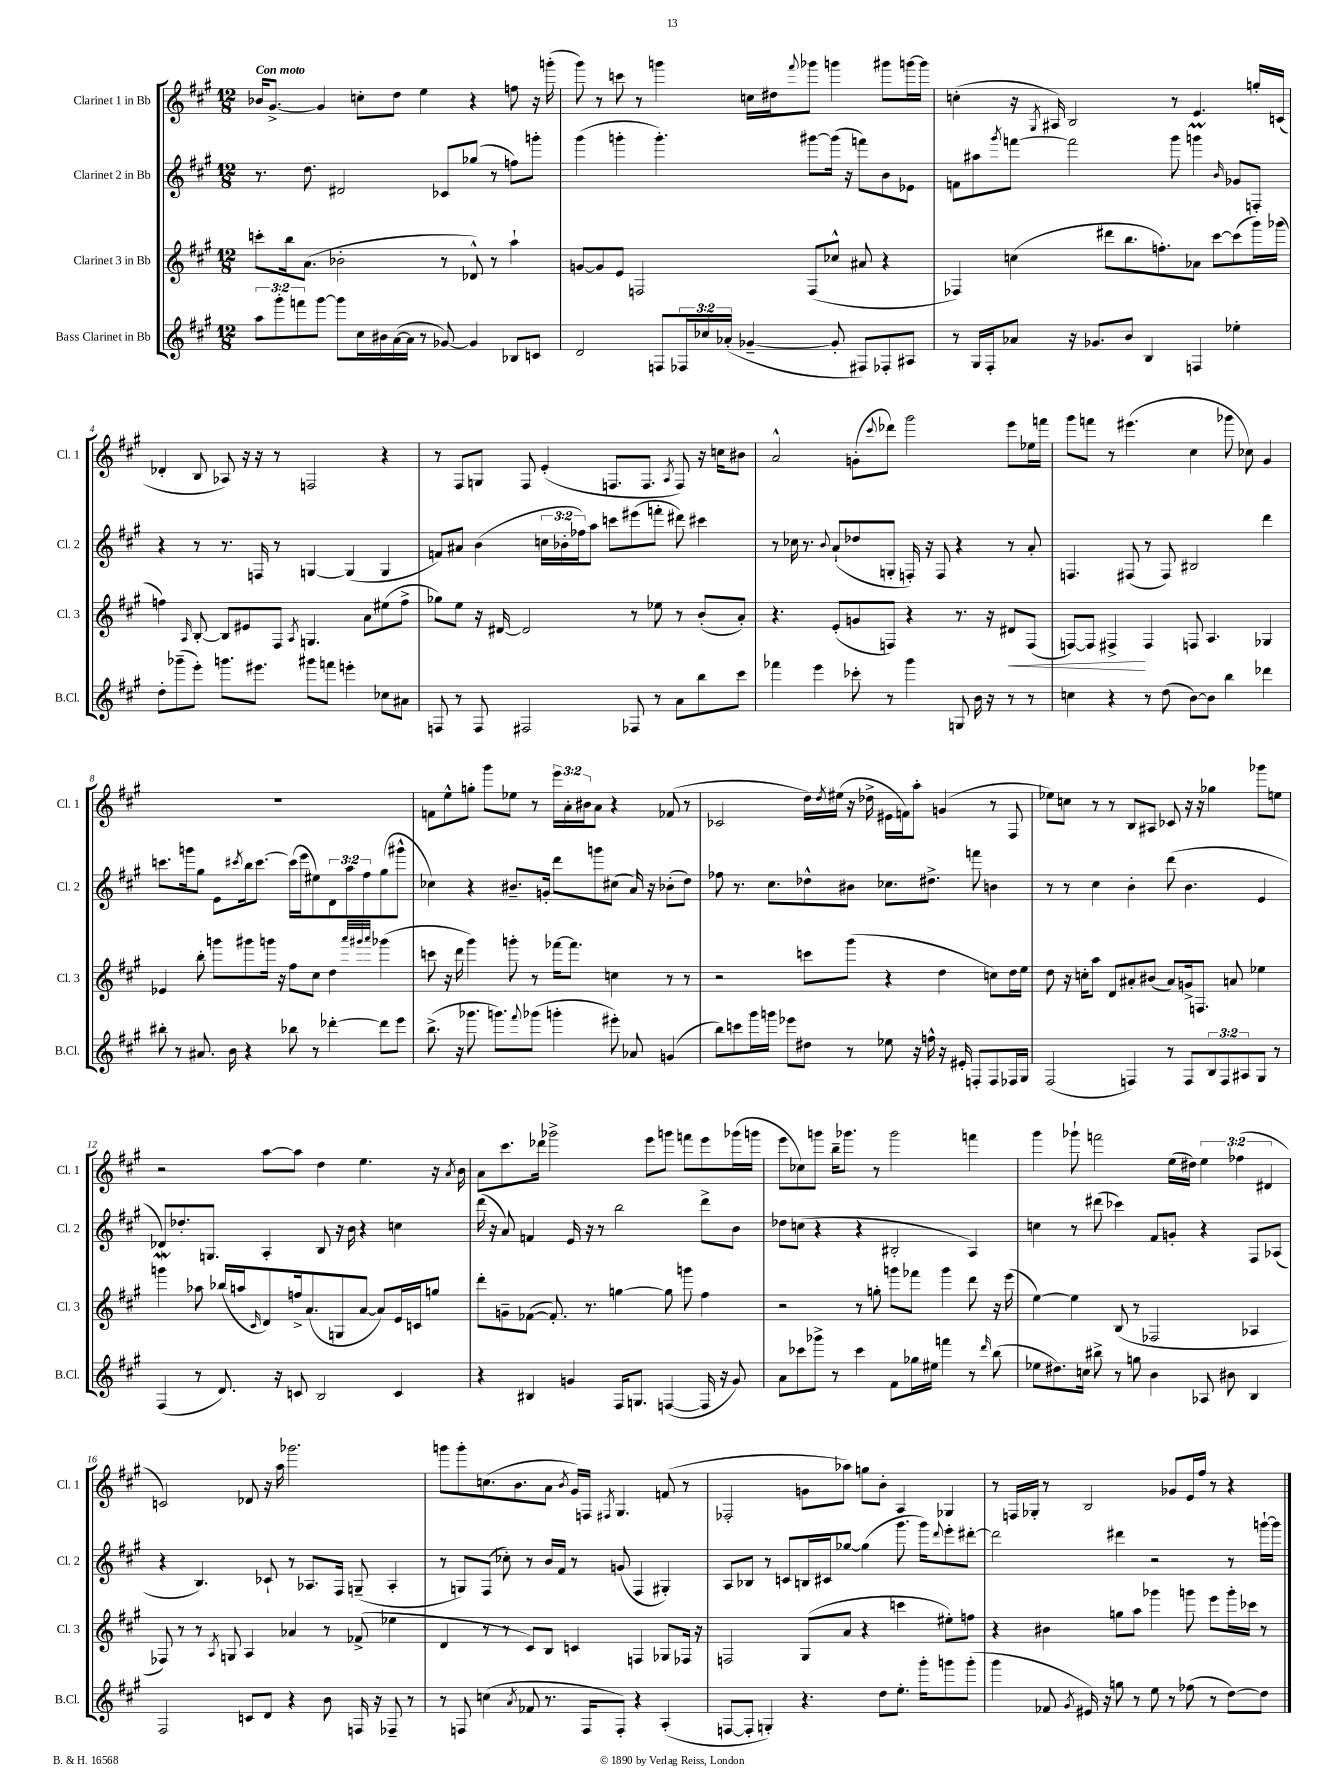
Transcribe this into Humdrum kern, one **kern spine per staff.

**kern	**kern	**dynam	**kern	**kern
*part4	*part3	*part3	*part2	*part1
*staff4	*staff3	*staff3	*staff2	*staff1
*I"Bass Clarinet in Bb	*I"Clarinet 3 in Bb	*	*I"Clarinet 2 in Bb	*I"Clarinet 1 in Bb
*I'B.Cl.	*I'Cl. 3	*	*I'Cl. 2	*I'Cl. 1
*clefG2	*clefG2	*	*clefG2	*clefG2
*k[f#c#g#]	*k[f#c#g#]	*	*k[f#c#g#]	*k[f#c#g#]
*M12/8	*M12/8	*	*M12/8	*M12/8
=1	=1	=1	=1	=1
!	!	!	!	!LO:TX:a:B:t=Con moto
12aa\L	8cccn'\L	.	8.r	16b-X/KL
.	.	.	.	[8.g#^/J
12ggg#'\	.	.	.	.
.	16bb\k	.	.	.
12fffn\	.	.	.	.
.	(8.a\J	.	8.dd\	.
[8ggg#\J	.	.	.	4g#/]
8ggg#\L]	2b-X'\	.	2d#X/	.
16cc#\L	.	.	.	8ccn'\L
16b#X\	.	.	.	.
([16a\	.	.	.	8dd\J
16a\JJ]	.	.	.	.
8r	.	.	.	4ee\
[8g-X/)	8r	.	8c-X/L	.
4g-/]	8d-X^^/)	.	(8gg-X/J	4r
.	8r	.	8r	.
8B-X/L	4aa`\	.	8ffn\L)	8ffn\
8cn/J	.	.	8gggn'\J	16r
.	.	.	.	(16gggn'\
=2	=2	=2	=2	=2
2d/	[8gn/L	.	(4ggg#\	8ggg#\)
.	8g/]	.	.	8r
.	8e/J	.	4gggn'\	8cccn\
.	2Fn/	.	.	8r
8Fn/L	.	.	4.ggg'\)	4gggn\
24F-X/L	.	.	.	.
24cc-X/	.	.	.	.
(24a-X'/JJ	.	.	.	.
[4g-X~/	.	.	.	16ccn\LL
.	.	.	.	16dd#X\J
.	.	.	.	8qqfff#/
.	(8F/L	.	[8ggg#X\L	8ggg-X\J
8g-'/]	8cc-X^^/J	.	(16ggg#\Jk]	4gggn\
.	.	.	16r	.
8F#X/L)	8a#X/	.	8fffn\L)	.
8F-X'/	4r	.	8b\	8ggg#X\L
8A#X/J	.	.	8e-X\J	[16gggn\L
.	.	.	.	16ggg\JJ]
=3	=3	=3	=3	=3
8r	4F-X/)	.	8fn\L	(4ccn'\
16G#/LL	.	.	8aa#X\	.
16F#'/J	.	.	.	.
.	.	.	8qggg#/	.
8a-X/J	(4ccn\	.	[8fffn\J	16r
.	.	.	.	8qG#/
.	.	.	.	16A#X/)
16r	.	.	2fff\]	2B/
8.g-X/L	.	.	.	.
.	8ddd#X\L	.	.	.
8b/J	8.bb\	.	.	.
4B/	.	.	.	.
.	8.ffn'\)	.	.	.
.	.	.	8ggg#\	8r
4Fn/	8a-X\J	.	4gggnM\	4.e/
.	[8ccc#\L	.	.	.
.	.	.	16qqb/	.
4ee-X'\	(8ccc#\]	.	8g-X/L	.
.	16ggg#\L)	.	8Fn'/J	16ggn'/LL
.	(16ggg-X\JJ	.	.	(16cn/JJ
!!LO:LB:g=z
=4	=4	=4	=4	=4
8dd'\L	4ffn\)	.	4r	4d-X'/
(8ggg-X~\	.	.	.	.
.	16qqA/	.	.	.
8eee'\J)	[8B'/	.	8r	8B/
8.gggn\L	8B/L]	.	8.r	8A-X/)
.	8e#X/	.	.	16r
8.eee#X\J	.	.	16Fn/	16r
.	8F#/J	.	8r	8r
.	8qA/	.	.	.
8ggg#X\L	4.Gn/	.	[4Gn/	2Fn/
8fffn\J	.	.	.	.
4eeen'\	.	.	(4G/]	.
.	8a\L	.	.	.
8cc-X\L	(8ee#X\	.	4G/	4r
8a#X\J	8ff^\J	.	.	.
=5	=5	=5	=5	=5
8Fn/	8gg-X\L)	.	8fn/L)	8r
8r	8ee\J	.	8a#X/J	8F#/L
8F/	16r	.	(4b\	8Gn/J
.	[16d#X/	.	.	.
2F#X/	2d#/]	.	.	8F#/
.	.	.	24ccn\LL	(4e'/
.	.	.	24b-X'\	.
.	.	.	24ff-X\J)	.
.	.	.	8aa\J	.
.	.	.	8cccn\L	8.Fn/L
8F-X/	8r	.	(8eee#X\	.
.	.	.	.	8.F/J
8r	8ee-X\	.	8fffn'\J	.
.	.	.	.	8qA/
8a\L	8r	.	8ddd#X\)	8F/)
8bb\	(8b'/L	.	4ccc#X\	16r
.	.	.	.	16ccn\KL
8ccc#\J	8a'/J)	.	.	8b#X\J
=6	=6	=6	=6	=6
4fff-X\	4.r	.	8r	2a^^/
.	.	.	16cc-X\	.
.	.	.	8.r	.
4eee\	.	.	.	.
.	.	.	8qqb/	.
.	(8e'/L	.	(8a`/L	.
8ccc-X'\	8gn/	.	8dd-X/	(8gn'\L
.	.	.	.	8qqccc#/
8r	8Fn/J)	.	8Gn'/J	8ddd-X\J)
4ggg#\	4r	.	16Fn'/)	2ggg#\
.	.	.	16r	.
.	.	.	8F/	.
8Gn/	8.r	.	4r	.
16b\	.	.	.	.
16r	16r	.	.	.
!	!	!LO:HP:b	!	!
8r	8d#X/L	<	8r	8eee\L
8r	(8F/J	.	8a'/	16ee-X\L
.	.	.	.	16fffn\JJ
=7	=7	=7	=7	=7
4ccn\	[8Fn/L)	.	4.Fn/	8ggg#\L
.	8F/J]	.	.	8fffn\J
4r	4F#X^/	.	.	8r
.	.	.	(8F#X/	(4.eee#X\
8r	4F#/	[	8r	.
(8dd\	.	.	8F#/)	.
[8b\L)	8Fn/	.	2B#X/	4cc#\
8b\J]	4.A/	.	.	.
4bb\	.	.	.	8ggg-X\
.	.	.	.	8cc-X\)
4ddd-X\	4G-X/	.	4ddd\	4g#/
!!LO:LB:g=z
=8	=8	=8	=8	=8
8bb#X'\	4e-X/	.	8.cccn\L	1.r
8r	.	.	.	.
.	.	.	16gggn\k	.
8.a#X/	8bb'\	.	8gg#\J	.
.	8gggn\L	.	8e\L	.
16b\	.	.	.	.
.	.	.	8qccc#X/	.
4r	8ggg#X\	.	16bb\k	.
.	.	.	[8.ccc#\J	.
.	16gggn\Jk	.	.	.
.	16r	.	.	.
8bb-X\	8ff#\L	.	(16ccc#\LL]	.
.	.	.	16eee\J	.
8r	8cc#\J	.	8ee#X\)	.
[4ddd-X'\	4dd\	.	12d\	.
.	.	.	12aa\	.
.	.	.	12ff#\	.
.	32qqaaa/LLL	.	.	.
.	32qqggg#X/	.	.	.
.	32qqaaa/JJJ	.	.	.
8ddd-\L]	(4ggg-X\	.	(8gg#\	.
8eee\J	.	.	8ggg#X^^\J	.
=9	=9	=9	=9	=9
(8.bb^\	8cccn\	.	4cc-X\)	8fn\L
.	16r	.	.	8ee^^\
16r	16ddd\	.	.	.
8.ggg-X\	4ggg#\)	.	4r	8ggn'\J
.	.	.	.	8ggg#\L
8.gggn\L)	.	.	.	.
.	8gggn'\	.	8.b#X~/L	8ee-X\J
8qqfff#/	.	.	.	.
(8ggg-X\J	8r	.	.	8r
.	.	.	16gn'/Jk	.
4gggn'\	[16fff-X\KL	.	8ddd\L	24eee\LL
.	.	.	.	24a'\
.	8.fff-\J]	.	.	.
.	.	.	.	24b#X\J
.	.	.	8gggn\	8a\J
8eee#X'\)	4ccn\	.	(8cc#X\J	4r
8a-X/	.	.	16a/)	.
.	.	.	16r	.
(4gn/	8r	.	(8b-X'\L	(8f-X/
.	8r	.	8dd\J)	8r
=10	=10	=10	=10	=10
8bb\L)	2r	.	8ff-X\	2c-X/
8cccn\	.	.	8.r	.
16ggg#\L	.	.	.	.
16gggn\JJ	.	.	8.cc#\L	.
8eee-X\L	.	.	.	.
8dd#X\J	8cccn\L	.	8dd-X^^\	16dd\LL)
.	.	.	.	8qdd/
.	.	.	.	(16ee#X\JJ
8r	(8ggg#\J	.	8b#X\J	16r
.	.	.	.	16dd-X^\
8ee-X\	4r	.	8.cc-X\L	16e#X\LL
.	.	.	.	16fn\J)
16r	.	.	.	8aa'\J
16ffn^^\	.	.	8.dd#X^\J	.
16r	4dd\	.	.	(4gn/
16e#X'/	.	.	.	.
8Fn'/L	.	.	8fffn\	.
8F/	8ccn\L)	.	4bn\	8r
16F-X/L	16dd\L	.	.	8F#/
16G#/JJ	16ee\JJ	.	.	.
=11	=11	=11	=11	=11
(2F#/	8dd\	.	8r	8ee-X\L)
.	16r	.	8r	8ccn\J
.	16ccn'\KL	.	.	.
.	8aa\J	.	4cc#\	8r
.	8d/L	.	.	8r
4Fn/)	8a#X'/	.	4b'\	8B/L
.	(8b#X/J	.	.	8A#X/J
8r	8a#/L)	.	(8ddd\	8c-X/
8F/L	16gn^/k	.	4.b\	16r
.	8.Fn/J	.	.	16r
12B/	.	.	.	4gg-X\
12F/	.	.	.	.
.	8an/	.	.	.
12A#X/	.	.	.	.
8G#/J	4ee-X\	.	4e/	8ggg-X\L
8r	.	.	.	8een\J
!!LO:LB:g=z
=12	=12	=12	=12	=12
(4F#/	4gggnw\	.	8d-X/L)	2r
.	.	.	8.dd-X'/	.
8r	8aa-X\	.	.	.
.	.	.	8.Gn/J	.
8.d/)	(16bb-X/LL	.	.	.
.	16aan/J	.	.	.
.	16qqc#/	.	.	.
.	8d/)	.	4A'/	[8aa\L
16r	.	.	.	.
8cn/	16ffn^/k	.	.	8aa\J]
.	(8.a/	.	.	.
2B/	.	.	8B/	4dd\
.	8Gn/	.	16r	.
.	.	.	16b\	.
.	[8a/J	.	4r	4.ee\
.	8a/L])	.	.	.
4c/	16e/L	.	4ccn\	.
.	16cn/J	.	.	.
.	8ggn/J	.	.	16r
.	.	.	.	8qa/
.	.	.	.	16b\
=13	=13	=13	=13	=13
4r	8ddd'\L	.	(16ddd\	8a\L
.	.	.	16r	.
.	8gn~\	.	8a/)	8.ccc#\
4B#X/	([8f-X\J	.	4fn/	.
.	.	.	.	16ddd-X\Jk
.	8.f-'/])	.	.	2ggg-X^\
4gn/	.	.	16e/	.
.	8.r	.	16r	.
.	.	.	8r	.
16F#/KL	[4ggn\	.	2bb\	.
8.Gn/J	.	.	.	.
.	.	.	.	8eee\L
([4Fn/	8gg\]	.	.	8gggn\J
.	8gggn\	.	.	8fffn\L
16F/]	4ff#\	.	8ddd^\L	8eee\
16r	.	.	.	.
8g/)	.	.	8b\J	(16ggg-X\L
.	.	.	.	16gggn\JJ
=14	=14	=14	=14	=14
8a\L	2r	.	8dd-X\L	8eee\L
8ccc-X\	.	.	(8ccn\J	8cc-X\)
8ggg-X^\J	.	.	4r	8gggn\J
8r	.	.	.	16bb~\KL
.	.	.	.	8.ggg-X\J
4ccc-\	8r	.	4r	.
.	8ggn'\	.	.	8r
8f#\L	8gggn\L	.	2B#X'/	2ggg-\
16gg-X\L	8fff-X\J	.	.	.
16ee#X\JJ	.	.	.	.
4fffn\	4ggg\	.	.	.
8r	8ddd\	.	4A/)	4fffn\
16qqddd/	.	.	.	.
(8bb\	16r	.	.	.
.	(16eee\	.	.	.
=15	=15	=15	=15	=15
8ee-X\L	[4ee\)	.	4ccn\	4ggg#\
8.dd#X\)	.	.	.	.
.	4ee\]	.	8r	8ggg-X`\
16ccn\Jk	.	.	.	.
8bb#X^\	.	.	(8ddd#X\	2fffn\
8r	(8B/	.	4ccc-X\)	.
8ggn\	8r	.	.	.
4b\	2F-X/	.	8f#/L	.
.	.	.	8gn'/J	(16ee\LL
.	.	.	.	16dd#X\JJ)
8A-X/	.	.	4r	6ee\
8b#X\	.	.	.	.
.	.	.	.	(6ff-X\
4B/	4A-X/	.	8F#/L	.
.	.	.	.	6d#X/
.	.	.	(8A-X/J	.
!!LO:LB:g=z
=16	=16	=16	=16	=16
2F#/	8F-X/)	.	4r	2cn/)
.	8r	.	.	.
.	8r	.	4.B/)	.
.	8qA/	.	.	.
.	8Gn/	.	.	.
8cn/L	4A/	.	.	8d-X/
8d/J	.	.	8c-X`/	16r
.	.	.	.	16aa\
4r	4a-X/	.	8r	2.ggg-X\
.	.	.	8.A-X/L	.
8b\	8r	.	.	.
.	.	.	16F#/Jk	.
16Fn/	(8f-X^/	.	(8Gn~/	.
16r	.	.	.	.
8F-X~/	4ee-X\	.	4A-'/	.
8r	.	.	.	.
=17	=17	=17	=17	=17
8r	4d/	.	8r	8gggn\L
8Fn/	.	.	8Gn/L)	8ggg'\
(4ccn\	8r	.	(8F#/J	(8.ccn\
.	8r	.	8cc-X'\)	.
.	.	.	.	8.b\
8qa/	.	.	.	.
8f-X/	8c#/L)	.	8r	.
8.r	8B/J	.	16b/LL	8a\J
.	.	.	16f#/JJ	.
.	.	.	.	8qb/
.	4cn/	.	8r	16g#/LL)
16F/KL	.	.	.	16Fn/JJ
.	.	.	.	8qF#X/
8F'/J)	.	.	(8gn/	4.G#/
4r	4Fn/	.	4F#/	.
(4A'/	8G-X/L	.	4G#X'/)	(8fn/
.	16F-X/Jk	.	.	8r
.	16r	.	.	.
=18	=18	=18	=18	=18
[8Fn/L	2Fn/	.	8A/L	2F-X'/
8F'/J]	.	.	8B-X/J	.
4Gn'/)	.	.	8r	.
.	.	.	8cn/L	.
4.r	(8G#/L	.	16Bn/L	8gn\L
.	.	.	16c#X/J	.
.	8a/J	.	[8gg-X/J	8aa-X\J)
.	4r	.	(4gg-\]	8ggn\L
8dd\L	.	.	.	8b'\J
8.ee'\J	4cccn\	.	8.ggg#\	4A/
16ggg#'\KL	.	.	16ggg#\KL)	.
.	.	.	8qqddd/	.
8gggn\	8ee#X'\L)	.	8eee'\	4G-X/
(8ggg'\J	8ffn\J	.	[8ddd#X'\J	.
=19	=19	=19	=19	=19
4ggg#\	4r	.	2ddd#\]	8r
.	.	.	.	16Fn/LL
.	.	.	.	16G-X'/JJ
8f-X/	4b#X\	.	.	8r
8qg#/	.	.	.	.
16e#X/)	.	.	.	2B/
16r	.	.	.	.
8ggn\	8ggn\L	.	4ddd#X\	.
8r	8aa\J	.	.	.
8ee\	4ggg-X\	.	2r	.
8r	.	.	.	8g-X/L
(8ff-X\	8gggn\	.	.	16e/L
.	.	.	.	16ff#/JJ
8r	8eee\L	.	.	8r
[8dd\L)	16ggg'\L	.	8r	4r
.	16ccc-X\JJ	.	.	.
8dd\J]	8r	.	[16gggn`\LL	.
.	.	.	16ggg\JJ]	.
==	==	==	==	==
*-	*-	*-	*-	*-
